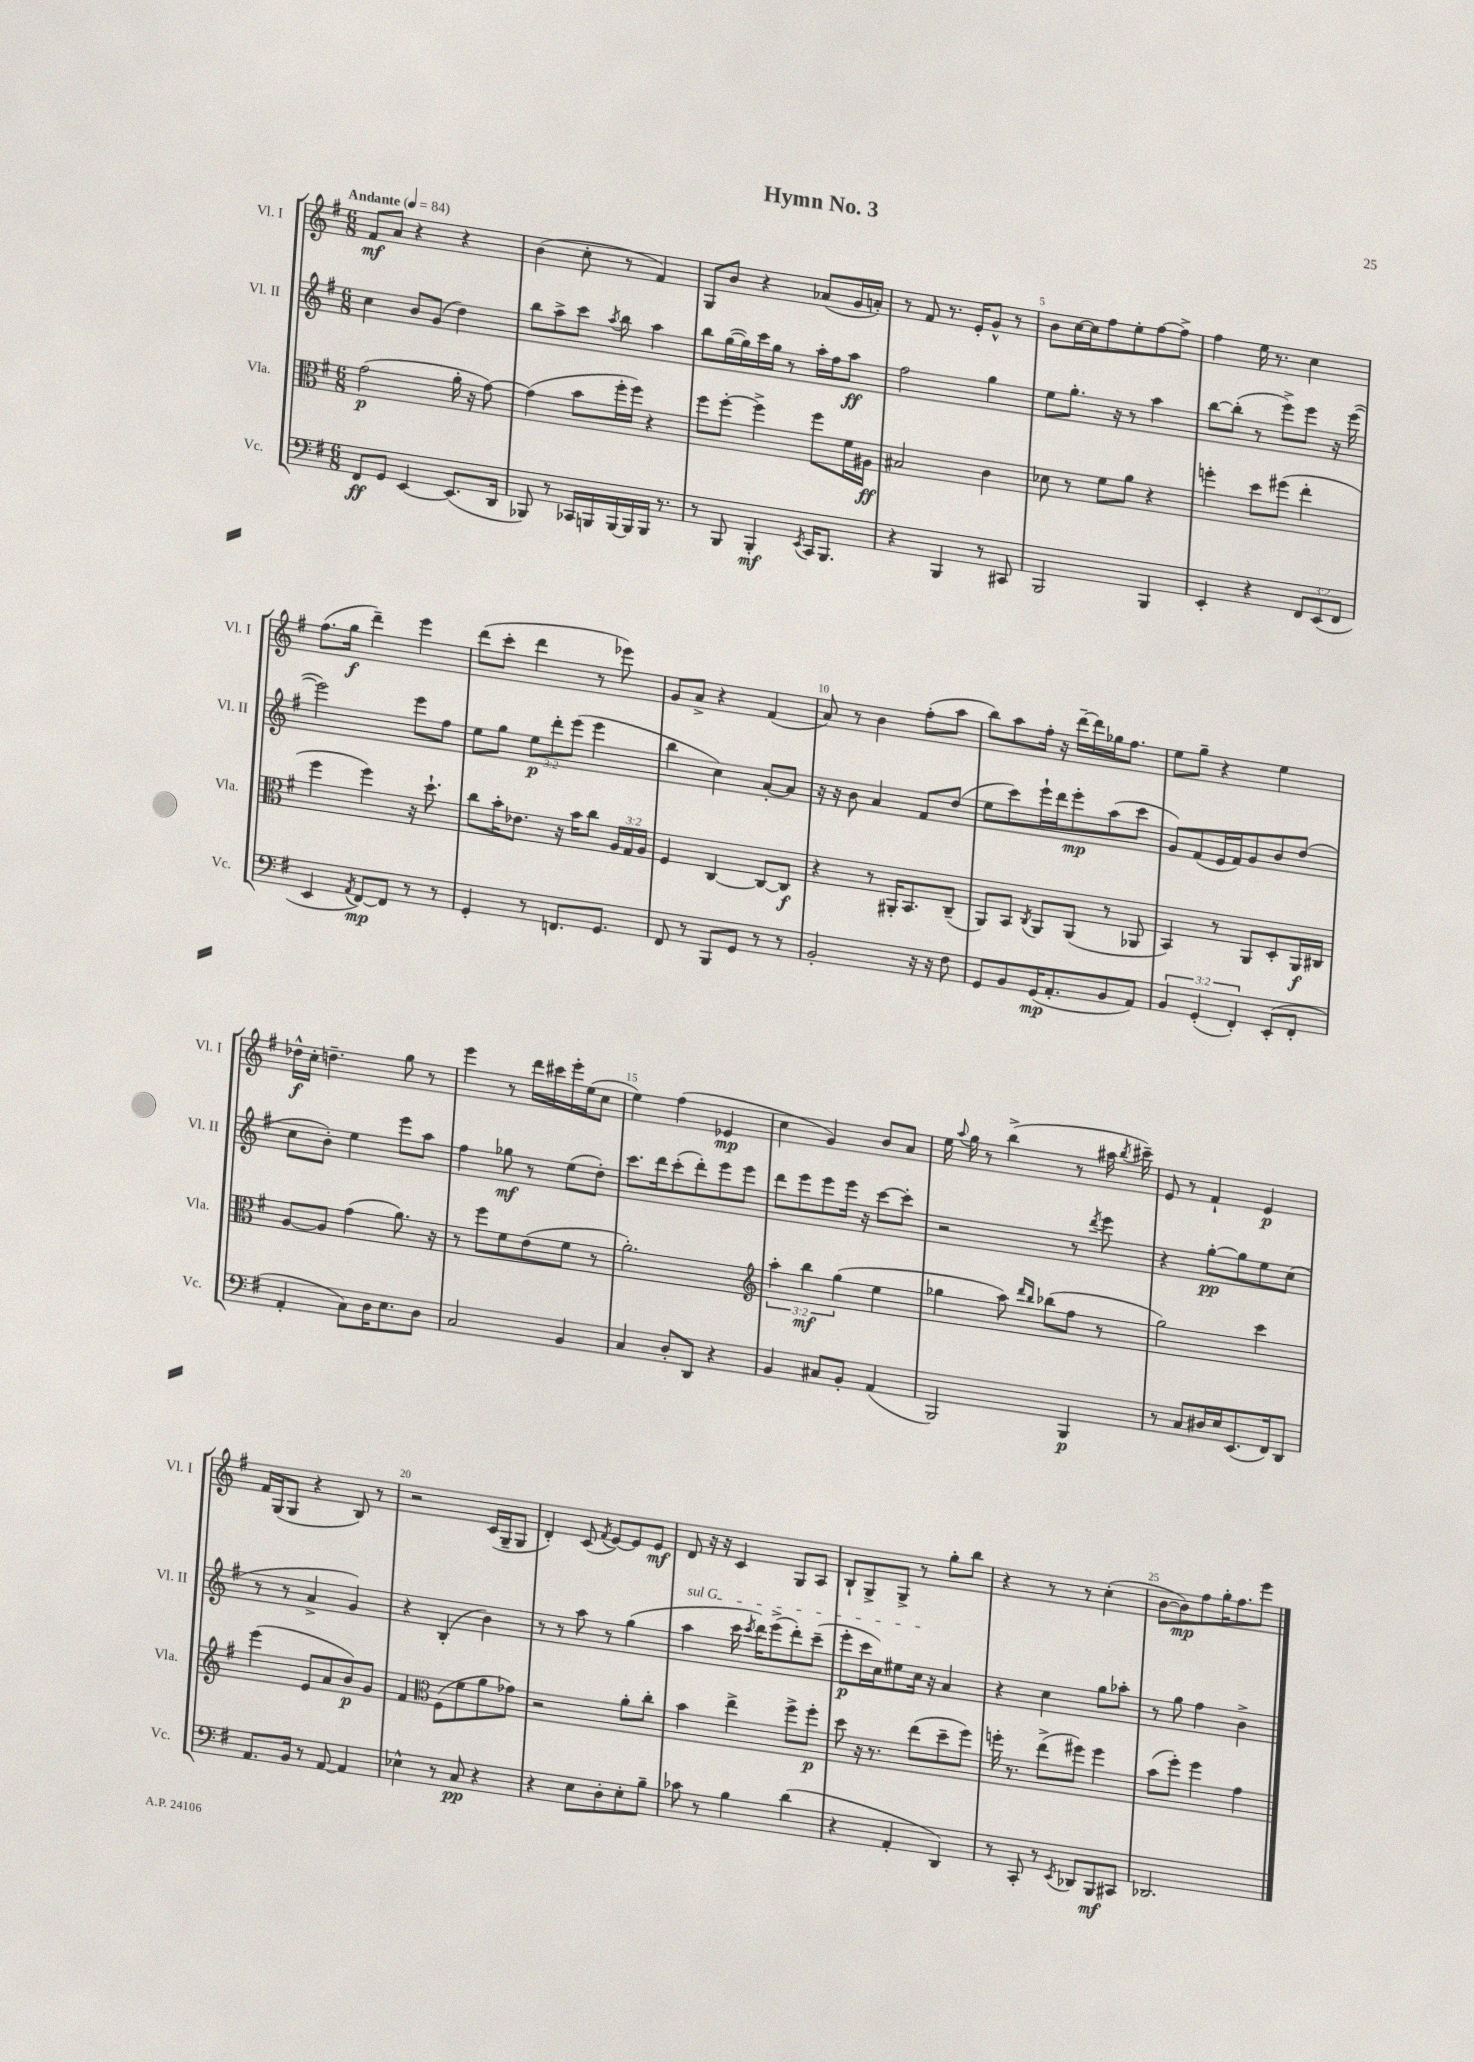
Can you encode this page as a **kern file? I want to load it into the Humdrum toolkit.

**kern	**kern	**kern	**kern
*staff4	*staff3	*staff2	*staff1
*clefF4	*clefC3	*clefG2	*clefG2
*k[f#]	*k[f#]	*k[f#]	*k[f#]
*M6/8	*M6/8	*M6/8	*M6/8
*MM84	*MM84	*MM84	*MM84
8FF#/L	(2g\	4cc\	8f#/L
8GG/J	.	.	8a/J
[4EE/	.	8b/L	4r
.	.	(8g/J	.
(8.EE/]L	16a'\	4dd\)	4r
.	16r	.	.
.	[8g\)	.	.
16DD/Jk	.	.	.
=	=	=	=
8BBB-/)	(4g\]	8bb\L	(4b\
8r	.	8aa^\	.
16CC-/LL	8b\L	8ccc\J	8cc'\
16BBB/	.	.	.
.	.	8qaa/	.
[16BBB/	16ff#'\L	8bb\	8r
16BBB/]	16ff#\JJ)	.	.
16BBB/JJ	4r	4aa\	4f#/)
8.r	.	.	.
=	=	=	=
8r	8ff#\L	8bb\L	8G/L
8BBB/	[8ff#'\J	([16gg\L	8b/J
.	.	16gg\])	.
4BBB'/	4ff#^\]	16ccc\	4r
.	.	16gg\JJ	.
.	.	8r	.
8qEE/	.	.	.
16CC/LK	8ff#\L	16aa'\LL	(8a-/L
8.BBB/J	.	16ff#\J	.
.	16f#\L	8aa\J	16g/L
.	16A#\JJ	.	16a'/JJ)
=	=	=	=
4r	2B#/	2ff#\	8r
.	.	.	8f#/
4BBB/	.	.	8.r
.	.	.	16e'/LK
8r	4c\	4gg\	8g^^/J
8CC#/	.	.	8r
=	=	=	=
2BBB/	8d-\	8ee\L	8b\L
.	8r	8.gg'\J	[16cc\L
.	.	.	16cc\]J
.	8f#\L	.	8ff#\
.	.	16r	.
.	8a\J	8r	8ee'\
4BBB/	4r	4aa\	[8ff#\
.	.	.	8ff#^\]J
=	=	=	=
4EE'/	4ff'\	[8bb\L	4ff#\
.	.	(8bb'\]J	.
4r	8dd\L	8r	16ee\
.	.	.	8.r
.	(8ff#\J	8eee^\L)	.
12FF#/L	4ee'\	8eee\J	4cc\
(12EE/	.	.	.
.	.	16r	.
12FF#/J	.	.	.
.	.	([16eee\	.
=	=	=	=
4EE/	4ff#\	2eee\])	(8.ff#\L
.	.	.	16gg\Jk
8qAA/	.	.	.
[8FF#/L)	4ff#\)	.	4ddd~\)
8FF#/]J	.	.	.
8r	16r	8eee\L	4eee\
.	8.dd`\	.	.
8r	.	8ff#\J	.
=	=	=	=
4GG'/	8cc\L	8ee\L	(8ddd\L
.	16b'\K	8gg\J	8ccc'\J
.	8.e-\J	.	.
8r	.	12ee\L	4ddd\
.	.	12ddd'\	.
8.FF/L	16r	.	.
.	.	(12eee\J	.
.	16b\LK	.	.
.	8cc\J	4eee\	8r
8.GG/J	.	.	.
.	24A/LL	.	8eee-\)
.	24G/	.	.
.	24A/JJ	.	.
=	=	=	=
8FF#/	4F#/	4bb\	8g/L
8r	.	.	8a^/J
8BBB/L	[4C/	4cc\)	4r
8GG/J	.	.	.
8r	8C/_L	[8a'/L	(4f#/
8r	8C/]J	8a/]J	.
=	=	=	=
2BB'/	4r	16r	8a/)
.	.	16r	.
.	.	8b\	8r
.	8r	4a/	4b\
.	16AA#'/LK	.	.
.	8.BB/	.	.
16r	.	8f#/L	(8ff#'\L
16r	.	.	.
8F#\	(8C~/J	(8dd/J	8aa\J
=	=	=	=
8GG/L	8AA/L)	8ee\L	8bb\L)
8BB/	8BB/J	8ccc\)	8aa\
.	8qC/	.	.
(16GG/K	8AA/L	16eee`\L	16ff#'\Jk
8.AA'/	.	16ddd\J	16r
.	(8AA/J	8eee'\	[16ddd~\LL
.	.	.	16ddd\]
8BB/	8r	(8aa\	16gg-\J
.	.	.	8.ff#\J
8AA/J)	8AA-/	8ccc\J	.
=	=	=	=
6BB/	4BB/)	8g/L)	8ee\L
.	.	(8f#/	8gg~\J
(6GG'/	.	.	.
.	8r	16e/L	4r
.	.	16f#/J)	.
6FF#'/)	.	.	.
.	8AA/L	8g/	.
(8EE'/L	8D'/	8b/	4ee\
8FF#'/J	16AA/L	(8dd/J	.
.	16C#/JJ	.	.
=	=	=	=
4AA'/	[8A/L	8cc\L	16dd-^^\LL
.	.	.	16cc'\JJ
.	8A/]J	8b'\J)	4.dd~\
8C\L)	(4g\	4ee\	.
16D\K	.	.	.
8.E\	.	.	.
.	8.a\)	8eee\L	8gg\
8D\J	.	8aa\J	8r
.	16r	.	.
=	=	=	=
2C/	8r	4ff#\	4eee\
.	8ff#\L	.	.
.	8f#\	8gg-\	8r
.	(8e\	8r	16ddd\LL
.	.	.	16ccc#\
4BB/	8f#\J	(8ee\L	16eee'\
.	.	.	(16ee\J
.	8r	8dd'\J)	8cc\J
=	=	=	=
4C/	2.a'\)	8.ccc\L	4ee\)
.	.	16ddd\k	.
8D'/L	.	(8ccc'\	(4ff#\
8DD/J	.	8ddd'\)	.
4r	.	8eee\	4e-/
.	.	8eee\J	.
=	=	=	=
*	*clefG2	*	*
4BB/	6aa'\	8ddd\L	4cc\
.	.	8eee\	.
.	6bb\	.	.
8C#/L	.	8eee\	4g/)
.	(6gg\	.	.
8BB'/J	.	16eee\Jk	.
.	.	16r	.
(4AA/	4ee\	[8ccc\L	8b/L
.	.	8ccc'\]J	8a/J
=	=	=	=
2BBB/)	4gg-\	2r	16ee\
.	.	.	8qqaa/
.	.	.	16gg\
.	.	.	8r
.	8aa\)	.	(4bb^\
.	16qqddd/LL	.	.
.	16qqbb/JJ	.	.
.	(8bb-\L	.	.
4BBB/	8ff#\J	8r	8r
.	.	8qddd/	.
.	8r	8eee\	16aa#\
.	.	.	8qbb/
.	.	.	16ccc#~\)
=	=	=	=
8r	2gg\)	4r	8e/
8C/L	.	.	8r
16D#/L	.	[8gg'\L	4f#`/
16E/J	.	.	.
(8.EE/	.	8gg\]	.
.	4ccc\	8ee\	4e/
16FF#/k)	.	.	.
8DD/J	.	(8cc\J	.
=	=	=	=
8.AA/L	(4eee\	8r	16f#/LL
.	.	.	(16G/J
.	.	8r	8G/J
16BB/Jk	.	.	.
8r	8e/L	4a^/	4r
[8AA/	8a/	.	.
4AA/]	8b/)	4g/)	8B/)
.	8g/J	.	8r
=	=	=	=
4E-^^\	4f#/	4r	2r
*	*clefC3	*	*
8r	(8F#\L	(4B'/	.
8C/	8f#\	.	.
4r	8a\	4b\)	(16c/LL
.	.	.	16G~/J
.	8g-\J)	.	8G/J
=	=	=	=
4r	2r	8r	4d'/)
.	.	8r	.
8E\L	.	8aa\	(8c/
.	.	.	8qf#/
8D'\	.	8r	[8e/L)
8E'\	8a'\L	(4gg\	8e/]
8B~\J	8cc'\J	.	8e/J
=	=	=	=
8c-\	4b\	4aa\	8d/
8r	.	.	16r
.	.	.	16r
4B\	4ee^\	16ccc\	4c/
.	.	8qccc/	.
.	.	16ddd\LK)	.
.	.	(8eee^\	.
(4d\	8ff#^\L	8ddd'\)	8G/L
.	8ff#'\J	(8ccc~\J	8A/J
=	=	=	=
4r	8dd\	8eee'\L	8B`/L
.	16r	16ccc\L	8G^/
.	8.r	16cc\J)	.
4AA'/	.	8ee#\	8G^/J
.	(8ee\L	16cc\Jk	8r
.	.	16r	.
4DD/)	8dd~\	4a/	8gg'\L
.	8ff#\J)	.	8bb\J
=	=	=	=
8r	16ff'\	4r	4r
.	8.r	.	.
8CC'/	.	.	.
8r	(8ee^\L	4cc\	8r
8qEE/	.	.	.
8DD-/L	8ff#\J)	.	8r
8BBB/	4ff#\	8gg\L	(4cc'\
8CC#/J	.	8aa-'\J	.
=	=	=	=
2.DD-/	(8b\L	8r	[8b\L
.	8ff#'\J)	8gg\	8b\])
.	4ff#\	4ff#\	8ff#\
.	.	.	16gg'\K
.	.	.	8.ff#\
.	4g\	4b^\	.
.	.	.	8eee\J
==	==	==	==
*-	*-	*-	*-
